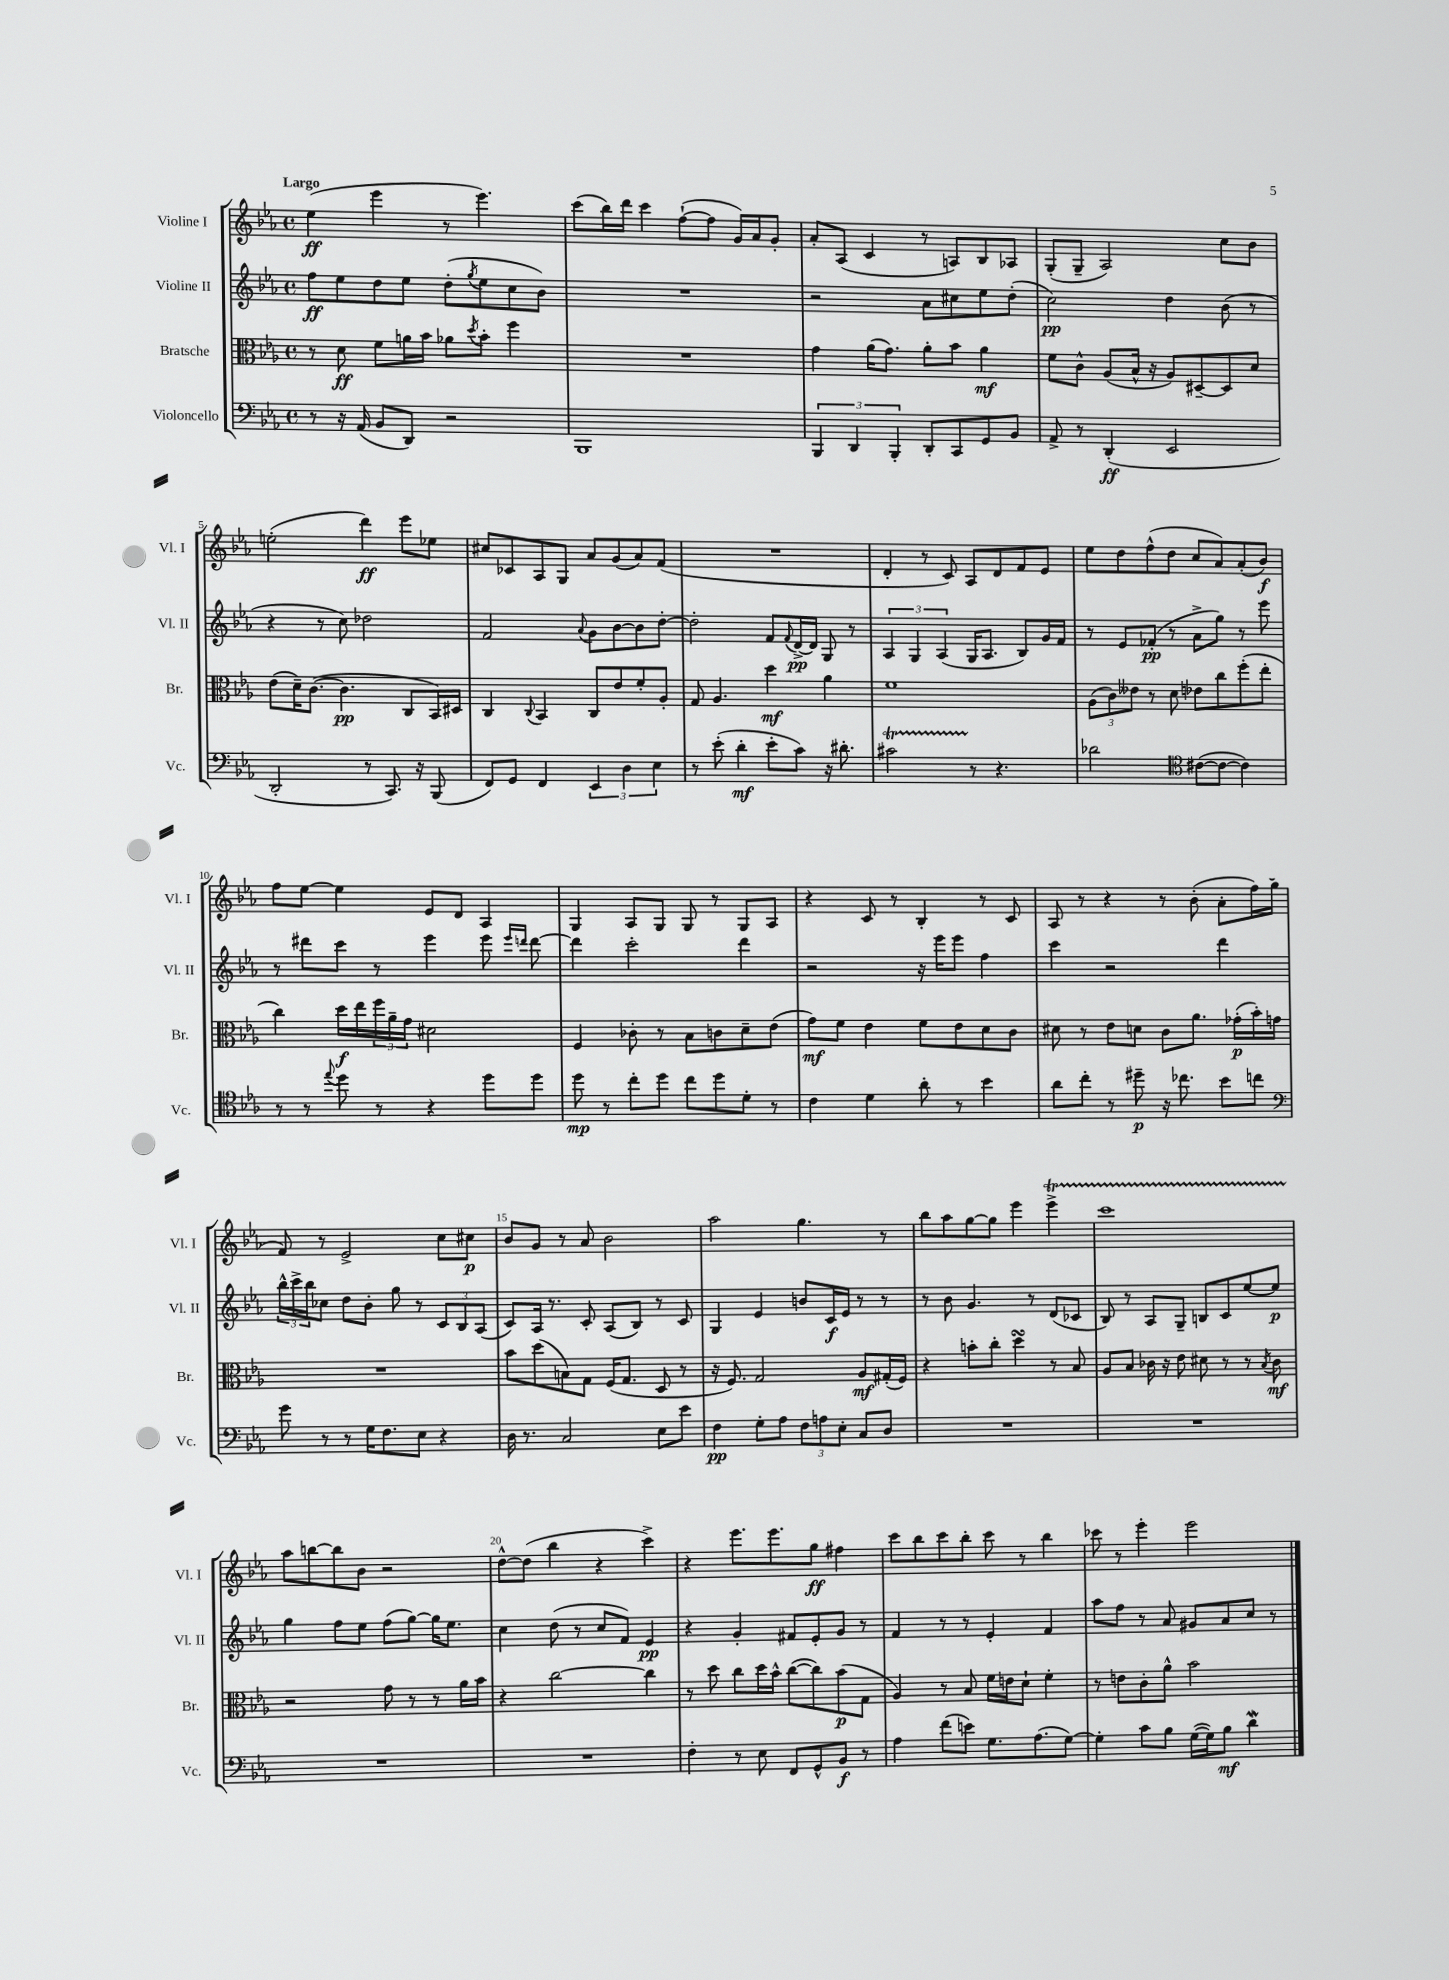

**kern	**kern	**kern	**kern
*staff4	*staff3	*staff2	*staff1
*clefF4	*clefC3	*clefG2	*clefG2
*k[b-e-a-]	*k[b-e-a-]	*k[b-e-a-]	*k[b-e-a-]
*M4/4	*M4/4	*M4/4	*M4/4
*met(c)	*met(c)	*met(c)	*met(c)
8r	8r	8ff	(4ee-
16r	8d	8ee-	.
(16AA-	.	.	.
8BB-	8f	8dd	4eee-
8DD)	16a	8ee-	.
.	16b-	.	.
2r	8a-	(8dd'	8r
.	8qdd	8qgg	.
.	8b-'	8ee-	4.eee-)
.	4ff	8cc	.
.	.	8b-)	.
=	=	=	=
1BBB-	1r	1r	(8ccc
.	.	.	16bb-)
.	.	.	16ddd
.	.	.	4ccc
.	.	.	([8ff`
.	.	.	8ff]
.	.	.	16g)
.	.	.	16a-
.	.	.	8g'
=	=	=	=
6BBB-	4g	2r	8a-'
.	.	.	(8A-
6DD	.	.	.
.	(16a-	.	4c
.	8.g)	.	.
6BBB-'	.	.	.
8DD'	8a-'	8a-	8r
8CC	8b-	8cc#	8A)
8GG	4a-	8ee-	8B-
8BB-	.	(8dd'	8A-
=	=	=	=
8AA-^	8f	2cc)	(8G'
8r	8c^^	.	8G~
(4DD'	(8A-	.	2A-)
.	16B-^^	.	.
.	16r	.	.
2EE-	8A-)	4dd	.
.	[8D#~	.	.
.	8D#]	(8b-	8cc
.	8d	8r	8b-
=	=	=	=
2DD'	(8e-	4r	(2ee'
.	16d~)	.	.
.	([8.c	.	.
.	.	8r	.
.	4.c]	8cc)	.
8r	.	2dd-	4ddd)
8.CC)	.	.	.
.	8C	.	8eee-
16r	.	.	.
(8BBB-	16BB-)	.	8ee-
.	16D#	.	.
=	=	=	=
8FF)	4C	2f	8cc#
8GG	.	.	8c-
.	8qqC	.	.
4FF	4BB-	.	8A-
.	.	.	8G
.	.	8qqa-	.
6EE-	8C	8g	8a-
.	8e-	[8b-	(8g
6D	.	.	.
.	8f'	8b-]	8a-)
6E-	.	.	.
.	8A-'	[8dd'	(8f
=	=	=	=
8r	8G	2dd']	1r
(8e-'	4.A-	.	.
4d'	.	.	.
8e-'	4dd	8f	.
.	.	8qqf	.
8c)	.	[16d^	.
.	.	16d]	.
16r	4a-	8G	.
8.d#'	.	.	.
.	.	8r	.
=	=	=	=
2c#	1f	6A-	4d'
.	.	6G	.
.	.	.	8r
.	.	(6A-	.
.	.	.	8c)
8r	.	16G	8A-
.	.	8.A-	.
4.r	.	.	8d
.	.	8B-)	8f
.	.	16g	8e-
.	.	16f	.
=	=	=	=
2d-	(12A-	8r	8ee-
.	12c)	.	.
.	.	8e-	8dd
.	12e--	.	.
.	8r	(8f-'	(8ff^^
.	8d	8r	8dd
*clefC4	*	*	*
([8c#	8e-	8a-^	8cc
8c#_	8cc	8gg)	8a-)
4c#])	(8ff'	8r	(8a-'
.	8ee-'	8eee-	8b-)
=	=	=	=
8r	4cc)	8r	8ff
8r	.	8ddd#	[8ee-
8qqee-	.	.	.
8dd	16dd	8ccc	4ee-]
.	16ee-	.	.
8r	24ff	8r	.
.	24a-~	.	.
.	24g	.	.
4r	2d#	4eee-	8e-
.	.	.	8d
8dd	.	8eee-	4A-
.	.	16qqeee-	.
.	.	16qqddd	.
8dd	.	[8ddd	.
=	=	=	=
8dd	4F	4ddd]	4G
8r	.	.	.
8cc'	8c-'	2ccc'	8A-
8dd	8r	.	8G
8cc	8B-	.	8G
8dd	8c	.	8r
8d'	8d~	4ddd	8G
8r	(8e-	.	8A-
=	=	=	=
4c	8g)	2r	4r
.	8f	.	.
4d	4e-	.	8c
.	.	.	8r
8a-'	8f	16r	4B-'
.	.	16eee-	.
8r	8e-	8eee-	.
4b-	8d	4ff	8r
.	8c	.	8c
=	=	=	=
8a-	8d#	4ccc	8A-
8cc'	8r	.	8r
8r	8e-	2r	4r
8dd#~	8d	.	.
16r	8c	.	8r
8.cc-	.	.	.
.	8.a-	.	(8b-'
8b-	.	4ddd	8a-'
.	(16g-'	.	.
8cc	16b-')	.	16ff)
.	16g	.	(16gg
=	=	=	=
*clefF4	*	*	*
8g	1r	24bb-^^	8f)
.	.	24ccc^	.
.	.	24bb-	.
8r	.	8cc-	8r
8r	.	8dd	2e-^
16G	.	8b-'	.
8.F	.	.	.
.	.	8gg	.
8E-	.	8r	.
4r	.	12c	8cc
.	.	12B-	.
.	.	.	8cc#
.	.	(12A-	.
=	=	=	=
16D	8b-	8c)	8b-
8.r	.	.	.
.	(8dd	16A-	8g
.	.	8.r	.
2C	8B)	.	8r
.	8G	8c'	8a-
.	(16F	(8A-	2b-
.	8.G	.	.
.	.	8B-)	.
8E-	8D	8r	.
8e-	8r	8c	.
=	=	=	=
4F	16r	4G	2aa-
.	8.F)	.	.
8G'	2G	4e-	.
8A-	.	.	.
12F	.	8b	4.gg
12A	.	.	.
.	.	16c	.
12E-'	.	.	.
.	.	16e-	.
8C	8A-	8r	.
8D	(16G#'	8r	8r
.	16F)	.	.
=	=	=	=
1r	4r	8r	8bb-
.	.	8b-	8aa-
.	8b'	4.g	[8gg
.	8cc'	.	8gg]
.	4dd	.	4eee-
.	.	8r	.
.	8r	(8d	4eee-^
.	8B-	8c-	.
=	=	=	=
1r	8A-	8B-)	1ccc
.	8B-	8r	.
.	16c-	8A-	.
.	16r	.	.
.	8e-	8G~	.
.	8d#	8B	.
.	8r	8c	.
.	8r	[8ee-	.
.	8qB-	.	.
.	8c-	8ee-]	.
=	=	=	=
1r	2r	4gg	8aa-
.	.	.	[8bb
.	.	8ff	8bb]
.	.	8ee-	8b-
.	8g	(8ff	2r
.	8r	[8gg)	.
.	8r	16gg]	.
.	.	8.ee-	.
.	16a-	.	.
.	16b-	.	.
=	=	=	=
1r	4r	4cc	[8dd^^
.	.	.	(8dd]
.	[2cc	(8dd	4bb-
.	.	8r	.
.	.	8cc	4r
.	.	8f)	.
.	4cc]	4e-	4ccc^)
=	=	=	=
4F'	8r	4r	4r
.	8dd	.	.
8r	8cc	4g'	8.eee-
8E-	16dd	.	.
.	16b-^^	.	8.eee-
8FF	([8cc	8f#	.
8GG^^	8cc])	8e-'	8gg
8BB-	(8b-	8g	4ff#
8r	8G	8r	.
=	=	=	=
4A-	4A-)	4f	8ccc
.	.	.	8bb-
(8f	8r	8r	8ccc
8e)	8B-	8r	8bb-'
8.G	16f	4e-'	8ccc
.	16e	.	.
.	8d`	.	8r
(8.A-	.	.	.
.	4f'	4f	4bb-
[8G)	.	.	.
=	=	=	=
4G']	8r	8aa-	8ccc-
.	8e	8ff	8r
8c	8c'	8r	4eee-'
8B-	8a-^^	8a-	.
([16G	2b-	8g#	2eee-
16G])	.	.	.
8B-	.	8a-	.
4d	.	8cc	.
.	.	8r	.
==	==	==	==
*-	*-	*-	*-
